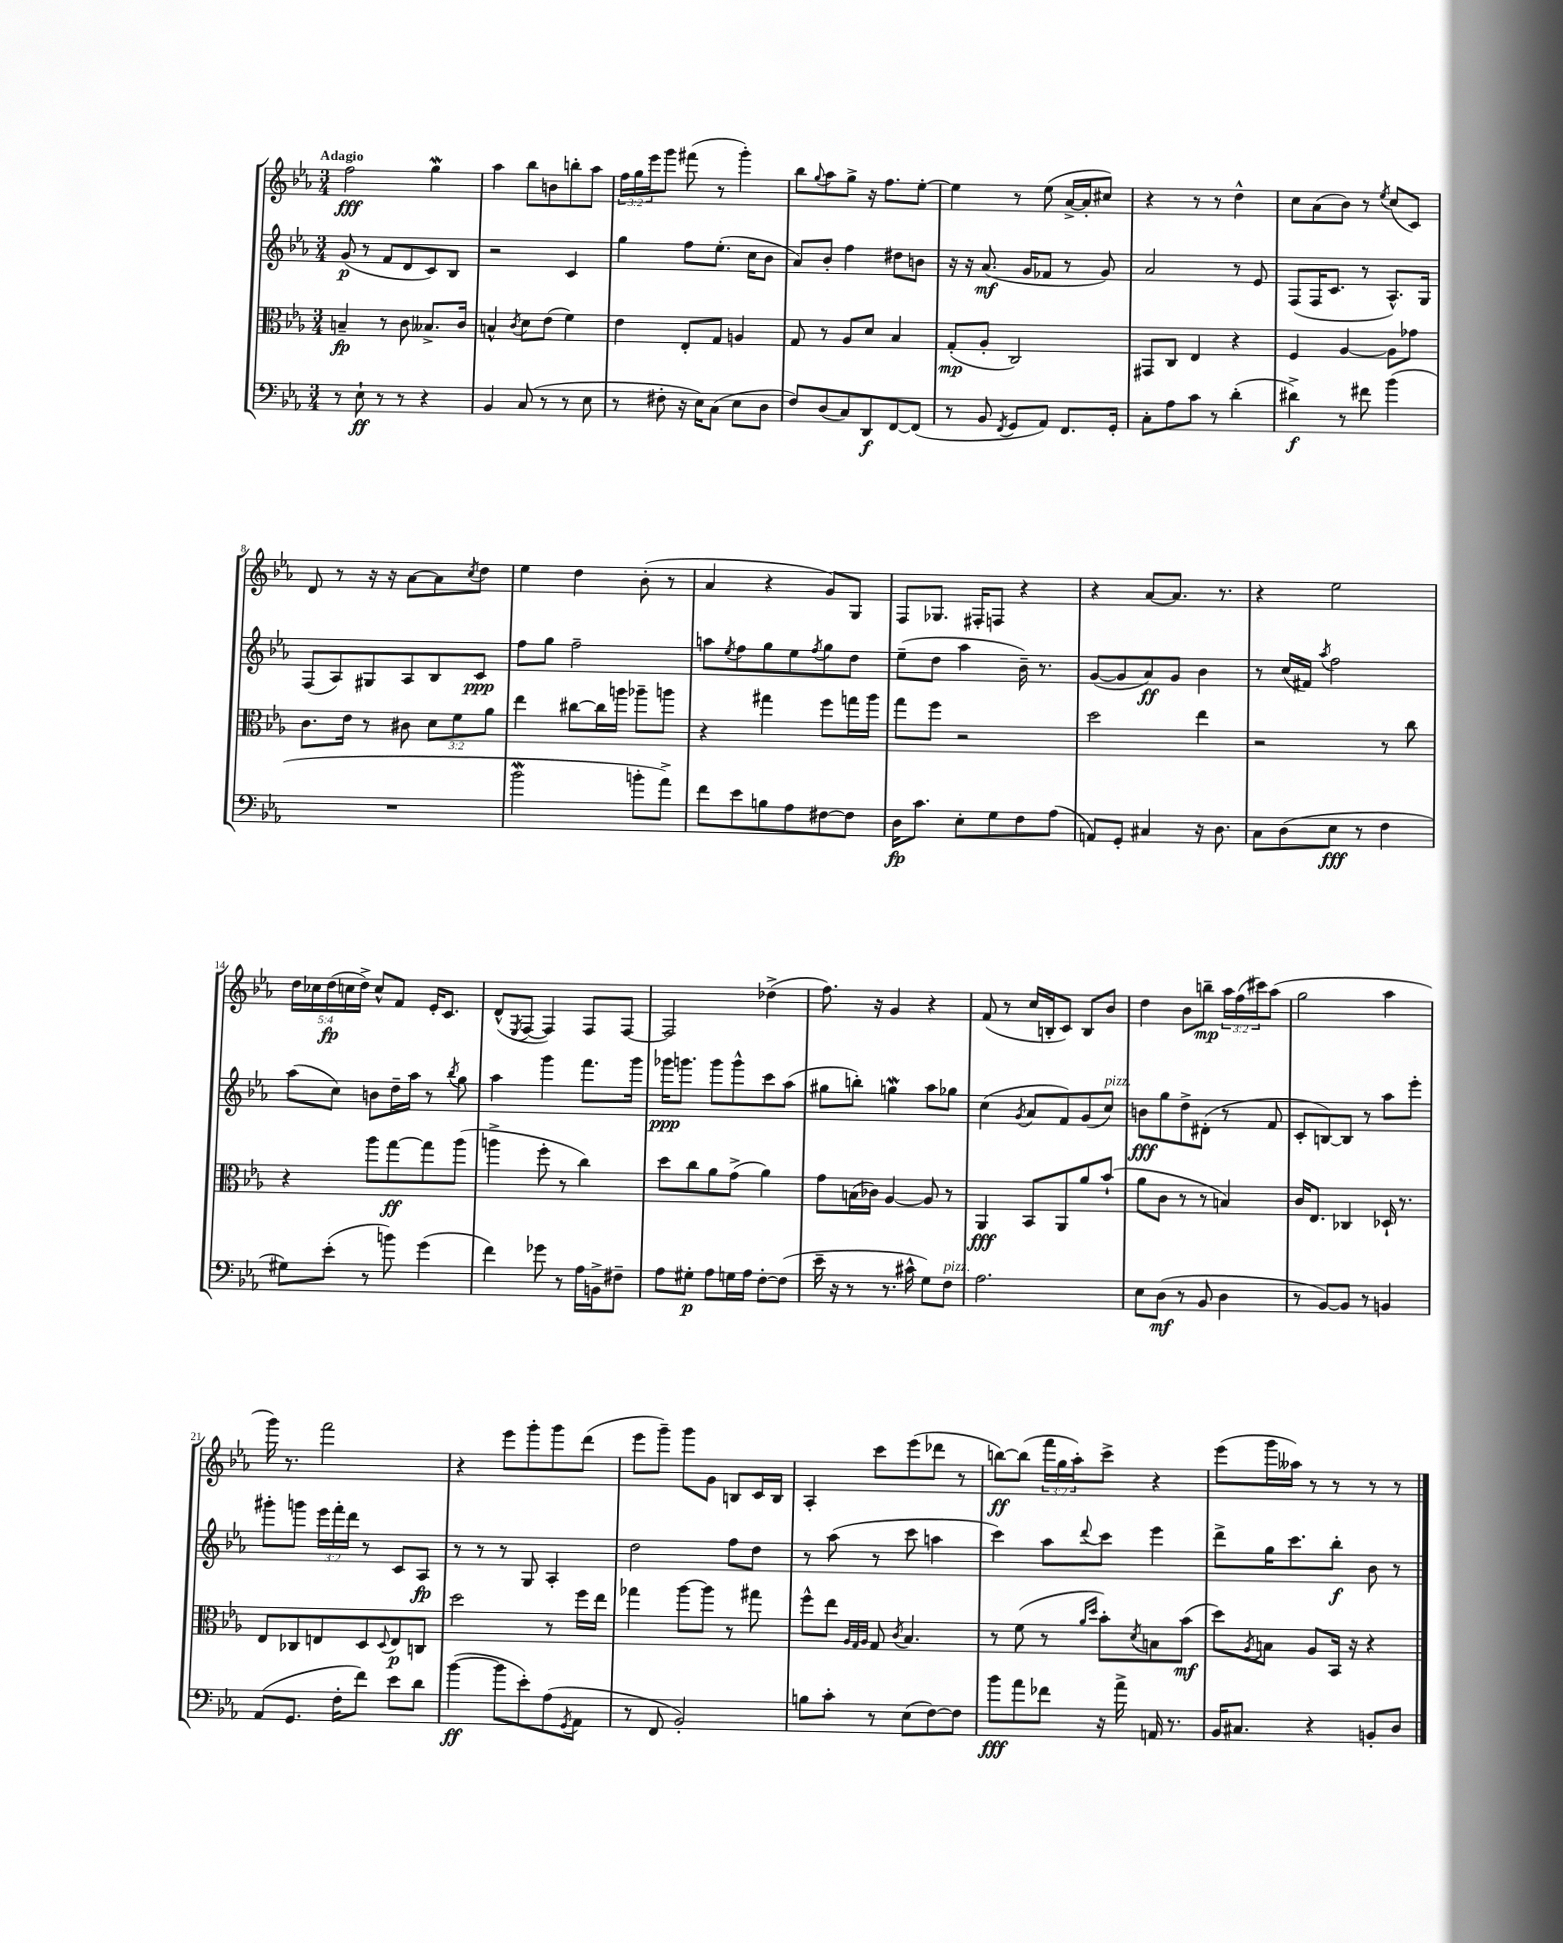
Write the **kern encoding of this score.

**kern	**kern	**kern	**kern
*staff4	*staff3	*staff2	*staff1
*clefF4	*clefC3	*clefG2	*clefG2
*k[b-e-a-]	*k[b-e-a-]	*k[b-e-a-]	*k[b-e-a-]
*M3/4	*M3/4	*M3/4	*M3/4
8r	4B~	(8g	2ff
8E-`	.	8r	.
8r	8r	8f	.
8r	8c	8d	.
4r	8.B--^	8c)	4gg
.	.	8B-	.
.	16c	.	.
=	=	=	=
4BB-	4B^^	2r	4aa-
.	8qc	.	.
(8C	8d	.	8bb-
8r	(8e-	.	8b
8r	4f)	4c	8bb'
8E-	.	.	8aa-
=	=	=	=
8r	4e-	4gg	24ff
.	.	.	24gg
.	.	.	24eee-
8F#'	.	.	8ggg
16r	8E-'	8ff	(8fff#
16E-)	.	.	.
(8C	8G	(8.ee-'	8r
8E-	4A	.	4ggg')
.	.	16cc	.
8D	.	8b-	.
=	=	=	=
8F)	8G	8a-)	8bb-
.	.	.	8qqgg
(8D	8r	8b-'	8aa-
8C)	8A-	4ff	8gg^
8DD	8d	.	16r
.	.	.	8.ff
[8FF	4B-	8dd#	.
(8FF]	.	8b	[8ee-'
=	=	=	=
8r	(8G'	16r	4ee-]
.	.	16r	.
8BB-	8A-'	(8.a-	.
8qFF	.	.	.
8GG	2C)	.	8r
.	.	16g	.
8AA-)	.	8f-	(8ee-
8.FF	.	8r	[16a-^
.	.	.	16a-']
.	.	8g)	8cc#)
16GG'	.	.	.
=	=	=	=
8C'	8GG#	2a-	4r
8A-	8C	.	.
8c	4E-	.	8r
8r	.	.	8r
(4d'	4r	8r	4dd^^
.	.	8e-	.
=	=	=	=
4d#^)	4F	(8F	8cc
.	.	16F	(8a-
.	.	8.c	.
8r	[4A-	.	8b-)
8f#	.	8r	8r
.	.	.	8qee-
(4b-	8A-]	8.A-^^)	(8cc
.	8g-	.	8c)
.	.	16G	.
=	=	=	=
2.r	8.c	(8F	8d
.	.	8A-)	8r
.	16e-	.	.
.	8r	8G#	16r
.	.	.	16r
.	8c#	8A-	[8a-
.	12d	8B-	8a-]
.	12f	.	.
.	.	.	8qcc
.	.	8c	8dd
.	12a-	.	.
=	=	=	=
2b-	4ee-	8ff	4ee-
.	.	8gg	.
.	[8cc#	2ff~	4dd
.	16cc#]	.	.
.	16aa	.	.
8b'	8aa-~	.	(8b-'
8a-^)	8aa	.	8r
=	=	=	=
8f	4r	8aa	4a-
.	.	8qee-	.
8e-	.	8ff	.
8B	4gg#	8gg	4r
8A-	.	8ee-	.
.	.	8qff	.
[8F#	8ff	8gg	8g)
8F#]	16gg	8dd	8G
.	16aa-	.	.
=	=	=	=
16D	8gg	(8ee-~	8F
8.c	.	.	.
.	8ff	8dd	8.G-
8E-'	2r	4aa-	.
.	.	.	16F#'
8G	.	.	8F
8F	.	16b-~)	4r
.	.	8.r	.
(8A-	.	.	.
=	=	=	=
8AA)	2dd	([8g	4r
8GG'	.	8g]	.
4C#	.	8a-)	[8a-
.	.	8g	8.a-]
16r	4ee-	4b-	.
8.D	.	.	8.r
=	=	=	=
8C	2r	8r	4r
(8D	.	(16cc	.
.	.	16f#)	.
.	.	8qaa-	.
8E-	.	2ff	2ee-
8r	.	.	.
4F	8r	.	.
.	8cc	.	.
=	=	=	=
8G#)	4r	(8aa-	20dd
.	.	.	20cc-
.	.	.	(20dd
(8e-'	.	8cc)	.
.	.	.	20cc
.	.	.	20dd^)
8r	8aa-	8b	8cc^^
8b)	[8gg	16dd~	8f
.	.	16aa-	.
(4g	8gg]	8r	16e-'
.	.	.	8.c
.	.	8qbb-	.
.	(8aa-	8gg	.
=	=	=	=
4f)	4aa^	4aa-	(8d^^
.	.	.	8qE-
.	.	.	[8F
8g-	8ff'	4ggg	4F])
8r	8r	.	.
16A-	4cc)	8.fff	8F
16BB^	.	.	.
8F#~	.	.	[8F
.	.	16ggg	.
=	=	=	=
8A-	8dd	16ggg-	2F]
.	.	8.ggg	.
8G#'	8cc	.	.
8A-	8a-	8ggg	.
16G	(8g^	8ggg^^	.
16A-	.	.	.
[8F'	4a-)	8ccc	(4dd-^
(8F]	.	(8aa-	.
=	=	=	=
16e-~	8g	8gg#	8.ff)
16r	.	.	.
8r	(16B	8bb')	.
.	16c-)	.	16r
8.r	[4A-	4gg	4g
16c#^^	.	.	.
8G)	8A-]	8aa-	4r
8F	8r	8gg-	.
=	=	=	=
2.A-	4AA-	(4cc	(8f
.	.	.	8r
.	.	8qg	.
.	8BB-	8a-	16cc
.	.	.	16B'
.	8AA-	8f)	8c)
.	8a-	(8g	8B
.	(8b-`	8cc)	8b-
=	=	=	=
8E-	8a-	8b	4dd
(8D	8c	8gg	.
8r	8r	8dd^	8b-
8BB-	8r	(8d#'	8bb~
4D	4B)	8r	24aa-
.	.	.	(24ff
.	.	.	24ccc#)
.	.	8f	(8aa-
=	=	=	=
8r	16c	8c'	2gg
.	8.E-	.	.
[8BB-)	.	[8B)	.
8BB-]	4C-	8B]	.
8r	.	8r	.
4BB	16D-`	8aa-	4aa-
.	8.r	.	.
.	.	8eee-'	.
=	=	=	=
(8AA-	8E-	8ggg#'	16ggg)
.	.	.	8.r
8.GG	8C-	8ggg	.
.	8E	24eee-	2fff
.	.	24fff'	.
16F'	.	.	.
.	.	24ddd	.
8f)	8D	8r	.
.	8qqD	.	.
8e-	8E	8c	.
8d	8C	8A-	.
=	=	=	=
([4b-	2dd	8r	4r
.	.	8r	.
8b-]	.	8r	8eee-
8e-')	.	8G	8ggg'
(8A-	8r	4A-'	8ggg
8qGG	.	.	.
8AA-	16ff	.	(8ddd
.	16ee-	.	.
=	=	=	=
8r	4gg-	2dd	8eee-
8FF	.	.	8ggg~)
2BB-')	[8aa-	.	8ggg
.	8aa-]	.	8g
.	8r	8ff	8B
.	8gg#	8dd	16c
.	.	.	16B
=	=	=	=
8B	8ff^^	8r	4A-'
8c'	8ee-	(8aa-	.
.	32qqA-	.	.
.	32qqG	.	.
.	32qqA-	.	.
8r	8G	8r	8ccc
.	8qc	.	.
(8E-	4.B-	8ccc	(8eee-
[8F)	.	4aa	8ddd-
8F]	.	.	8r
=	=	=	=
8b-	8r	4ccc)	[8bb)
8a-	(8f	.	(8bb]
8f-	8r	8aa-	24fff
.	.	.	24gg
.	.	.	24aa-')
.	16qqa-	.	.
.	16qqdd	8qqddd	.
16r	8b-')	8ccc	8ccc^
16a-^	.	.	.
.	8qd	.	.
16AA	8B	4eee-	4r
8.r	.	.	.
.	(8b-	.	.
=	=	=	=
16BB-	8dd)	8ddd^	(8eee-
8.C#	.	.	.
.	8qA-	.	.
.	8B	16gg	16ggg
.	.	8.ccc	16aa--)
4r	8A-	.	8r
.	16BB-	8bb-'	8r
.	16r	.	.
8BB'	4r	8b-	8r
8D	.	8r	8r
==	==	==	==
*-	*-	*-	*-
